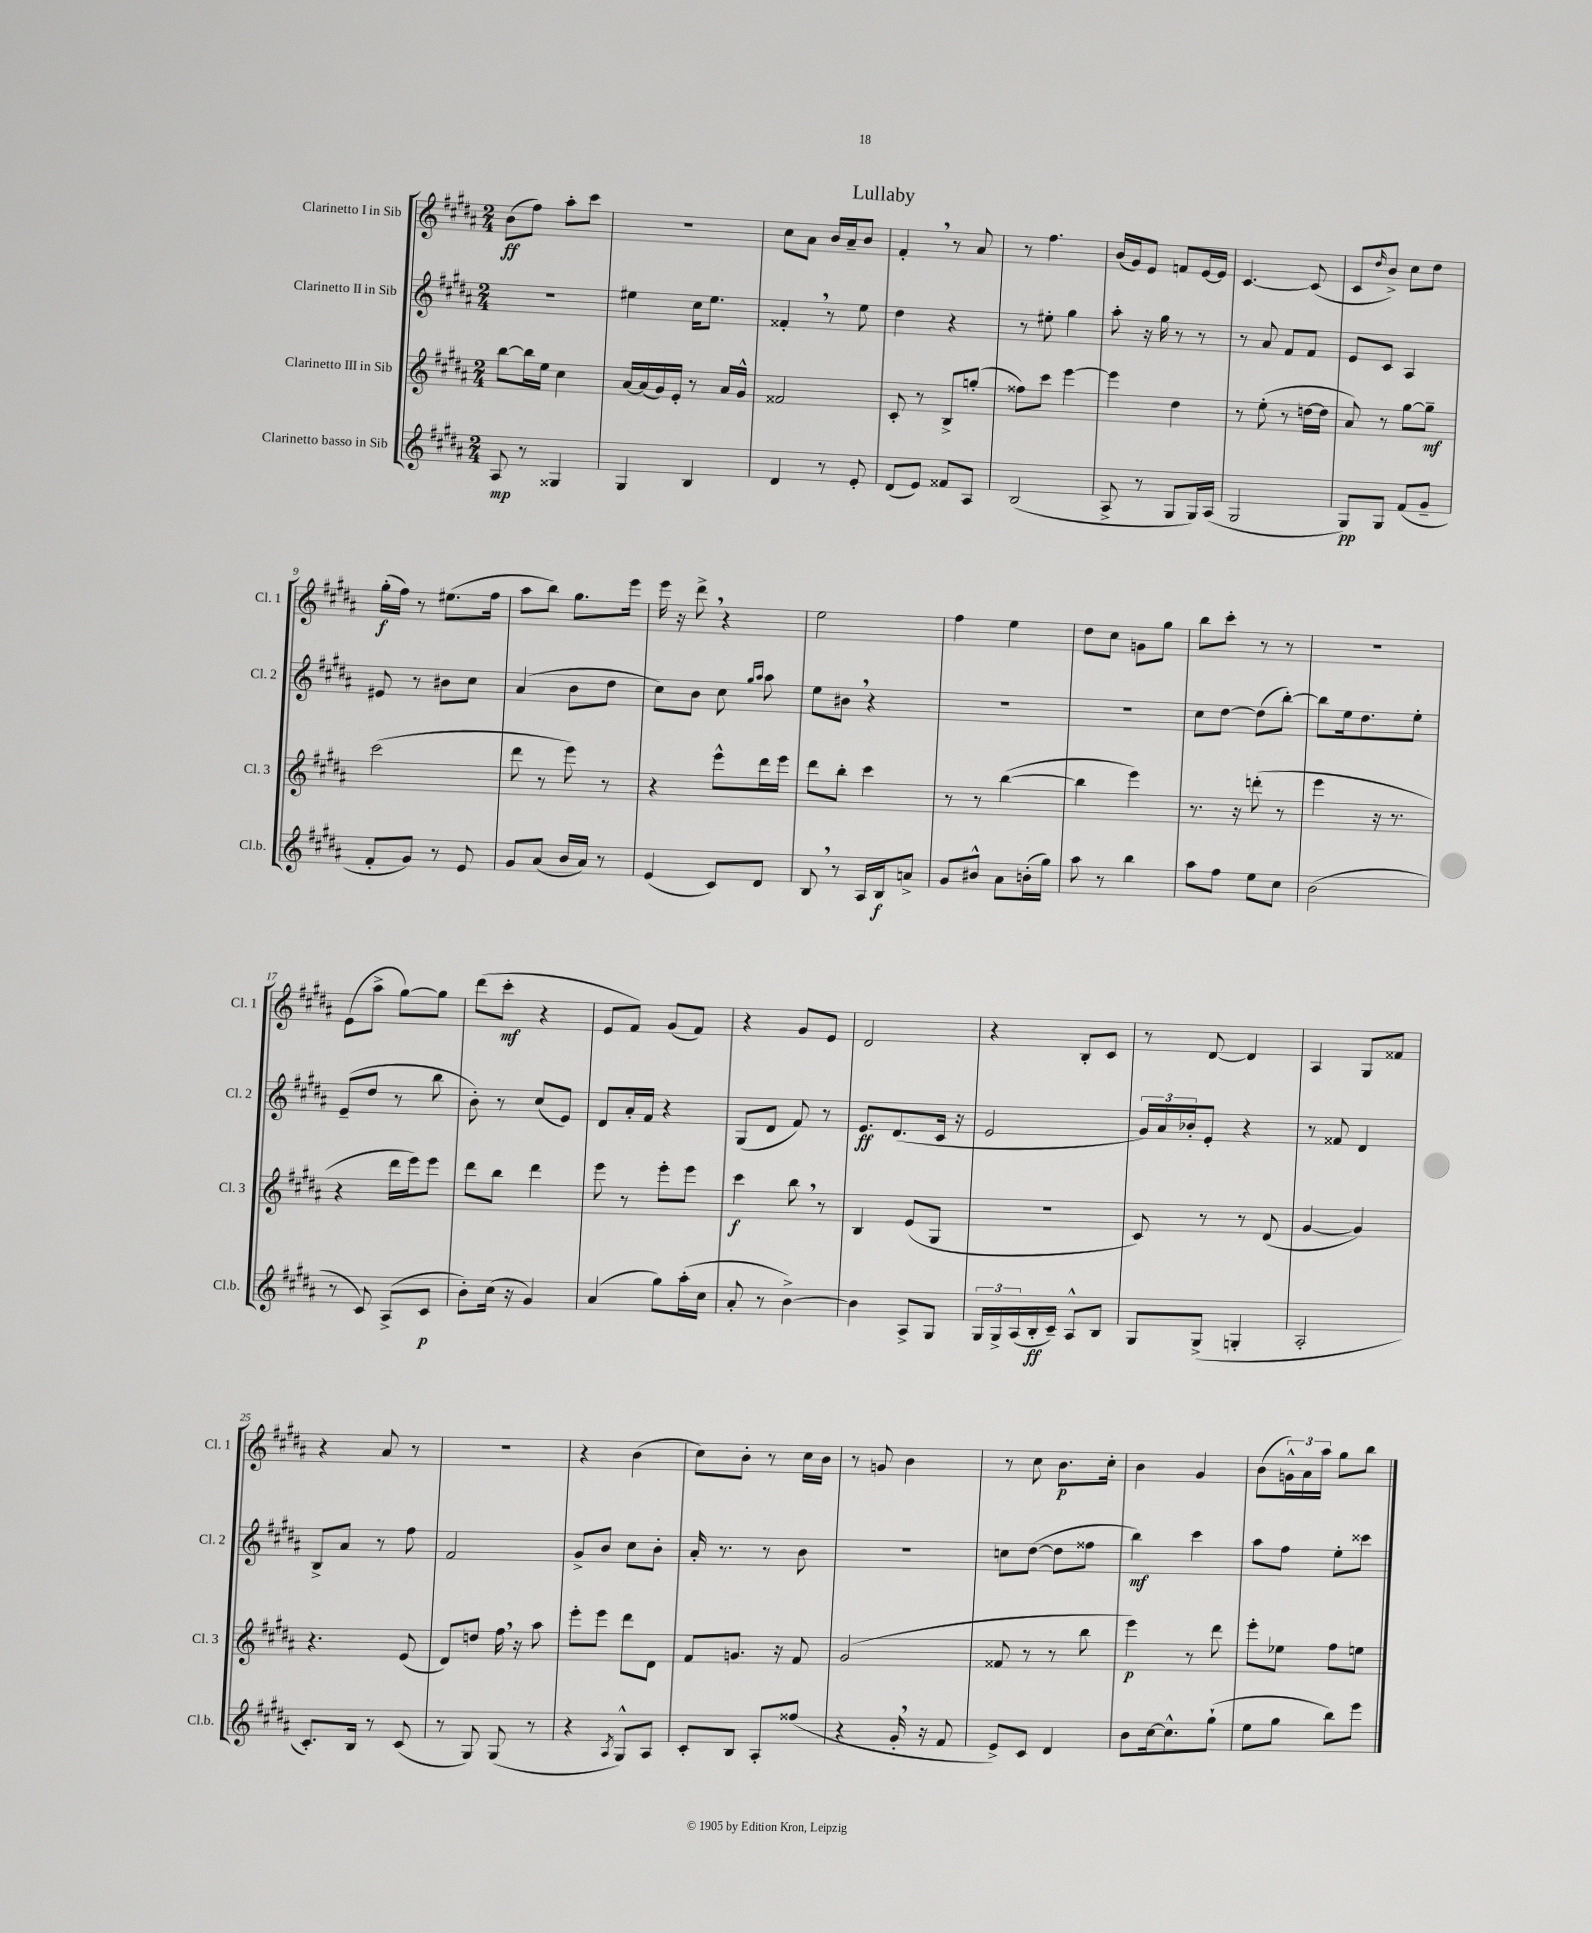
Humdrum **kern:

**kern	**kern	**kern	**kern
*staff4	*staff3	*staff2	*staff1
*clefG2	*clefG2	*clefG2	*clefG2
*k[f#c#g#d#a#]	*k[f#c#g#d#a#]	*k[f#c#g#d#a#]	*k[f#c#g#d#a#]
*M2/4	*M2/4	*M2/4	*M2/4
8A#/	[8bb\L	2r	(8b\L
8r	16bb\]L	.	8ff#\J)
.	16ee\JJ	.	.
4G##/	4cc#\	.	8aa#'\L
.	.	.	8ccc#\J
=	=	=	=
4G#/	[16a#/LL	4ee#\	2r
.	(16a#/]	.	.
.	16g#/)	.	.
.	16e'/JJ	.	.
4B/	8r	16cc#\LK	.
.	.	8.ee#\J	.
.	16a#/LL	.	.
.	16g#^^/JJ	.	.
=	=	=	=
4d#/	2f##/	4f##'/	8cc#\L
.	.	.	8a#\J
8r	.	8r	16b/LL
.	.	.	16a#~/J
8e'/	.	8ee\	8b/J
=	=	=	=
(8d#/L	8c#'/	4dd#\	4f#'/
8e/J)	8r	.	.
8f##/L	8B^/L	4r	8r
8A#/J	(8gg'/J	.	8a#/
=	=	=	=
(2B/	8ff##\L)	8r	8r
.	8ccc#\J	8ee#'\	4.ff#\
.	[4eee\	4gg#\	.
=	=	=	=
8A#^/	4eee\]	8aa#'\	(16b/LL
.	.	.	16g#/J)
8r	.	16r	8e/J
.	.	16gg#\	.
8G#/L	4dd#\	8r	8f/L
16G#/L)	.	8r	[16e/L
(16A#/JJ	.	.	16e/]JJ
=	=	=	=
2G#/	8r	8r	[4.c#/
.	(8ee'\	8a#/	.
.	8r	8f#/L	.
.	[16dd\LL	8f#/J	(8c#/]
.	16dd\]JJ	.	.
=	=	=	=
8G#/L)	8a#/)	8e/L	8c#/L
.	.	.	16qqdd#/
8G#/J	8r	8c#/J	8b^/J)
(8f#/L	[8gg#\L	4A#/	8cc#\L
8g#~/J	8gg#~\]J	.	8dd#\J
=	=	=	=
8f#'/L	(2ccc#\	8e#/	(16gg#'\LL
.	.	.	16ff#\JJ)
8g#/J)	.	8r	8r
8r	.	8b#\L	(8.ee#\L
8e/	.	8cc#\J	.
.	.	.	16ff#\Jk
=	=	=	=
8g#/L	8ddd#\	(4a#/	8aa#\L
(8a#/J	8r	.	8bb\J)
16b/LL	8eee\)	8b\L	8.gg#\L
16a#/JJ)	.	.	.
8r	8r	8dd#\J	.
.	.	.	16eee\Jk
=	=	=	=
(4e/	4r	8cc#\L)	16eee\
.	.	.	16r
.	.	8b\J	8ddd#^\
8c#/L)	8eee^^\L	8cc#\	4r
.	.	16qqgg#/LL	.
.	.	16qqaa#/JJ	.
8d#/J	16ddd#\L	8aa#\	.
.	16eee\JJ	.	.
=	=	=	=
8B/	8ddd#\L	8ee\L	2ee\
8r	8bb'\J	8b#\J	.
16A#/LL	4ccc#\	4r	.
16B/J	.	.	.
8a^/J	.	.	.
=	=	=	=
8g#/L	8r	2r	4ff#\
8b#^^/J	8r	.	.
8a#\L	([4bb\	.	4ee\
(16b'\L	.	.	.
16gg#\JJ)	.	.	.
=	=	=	=
8aa#\	4bb\]	2r	8dd#\L
8r	.	.	8cc#\J
4bb\	4eee\)	.	8g\L
.	.	.	8gg#\J
=	=	=	=
8aa#\L	8.r	8cc#\L	8bb\L
8ff#\J	.	[8dd#\J	8ccc#'\J
.	16r	.	.
8ee\L	(8ddd'\	(8dd#\]L	8r
8cc#\J	8r	[8bb'\J)	8r
=	=	=	=
(2b\	4eee\	8bb\]L	2r
.	.	16ee\k	.
.	.	8.dd#\	.
.	16r	.	.
.	8.r	.	.
.	.	8ee'\J	.
=	=	=	=
8r	4r	(8e~/L	(8e\L
8c#/)	.	8dd#/J	8aa#^\J
(8A#^/L	16ddd#\LL	8r	[8gg#\L)
.	16eee\J)	.	.
8c#/J	8eee\J	8bb\	8gg#\]J
=	=	=	=
8b'\L)	8ddd#\L	8b'\)	(8ddd#\L
(16cc#\Jk	8bb\J	8r	8ccc#'\J
16r	.	.	.
4g#/)	4ddd#\	(8cc#/L	4r
.	.	8e/J)	.
=	=	=	=
(4a#/	8eee\	8d#/L	8e/L
.	8r	16a#'/L	8f#/J)
.	.	16f#/JJ	.
8gg#\L)	8eee'\L	4r	(8g#/L
(16aa#'\L	8eee\J	.	8f#/J)
16cc#\JJ	.	.	.
=	=	=	=
8a#'/	4ccc#\	(8G#/L	4r
8r	.	8d#/J	.
[4b^\)	8bb\	8f#/)	8g#/L
.	8r	8r	8e/J
=	=	=	=
4b\]	4B/	8.e/L	2d#/
.	.	(8.d#/	.
8A#^/L	(8e/L	.	.
8G#/J	8G#/J	16c#/Jk	.
.	.	16r	.
=	=	=	=
24G#/LL	2r	2e/	4r
24G#^/	.	.	.
(24A#/	.	.	.
16B'/	.	.	.
16c#~/JJ)	.	.	.
8A#^^/L	.	.	8B'/L
8B/J	.	.	8c#/J
=	=	=	=
8G#/L	8c#/)	24g#/LL)	8r
.	.	24a#/	.
.	.	24b-'/J	.
(8G#^/J	8r	8e'/J	[8d#/
4G'/	8r	4r	4d#/]
.	(8d#/	.	.
=	=	=	=
2A#'/	[4g#/	8r	4A#/
.	.	8f##/	.
.	4g#/])	4d#/	8G#/L
.	.	.	8f##/J
=	=	=	=
8.c#'/L)	4.r	8B^/L	4r
.	.	8a#/J	.
16B/Jk	.	.	.
8r	.	8r	8a#/
(8c#/	(8e/	8ff#\	8r
=	=	=	=
8r	8d#/L)	2f#/	2r
8G#/)	8dd/J	.	.
(8G#/	16ff#\	.	.
.	16r	.	.
8r	8aa#\	.	.
=	=	=	=
4r	8eee'\L	8g#^/L	4r
.	8eee\J	8b/J	.
8qA#/	.	.	.
8G#^^/L)	8ddd#\L	8cc#\L	(4b\
8A#/J	8d#\J	8b'\J	.
=	=	=	=
8c#'/L	8f#/L	16a#'/	8cc#\L)
.	.	8.r	.
8B/J	8.g/J	.	8b'\J
8A#'/L	.	8r	8r
.	16r	.	.
(8ff##/J	8f#/	8b\	16cc#\LL
.	.	.	16b\JJ
=	=	=	=
4r	(2g#/	2r	8r
.	.	.	8g/
16g#'/	.	.	4b\
16r	.	.	.
8f#/	.	.	.
=	=	=	=
8e^/L)	8f##/	8cc\L	8r
8c#/J	8r	([8dd#\J	8cc#\
4d#/	8r	8dd#\]L	8.b\L
.	8bb\	8ff##\J	.
.	.	.	16cc#'\Jk
=	=	=	=
8b\L	4eee\)	4bb\)	4b\
[16cc#\k	.	.	.
8.cc#^^\]	.	.	.
.	8r	4ccc#\	4g#/
(8gg#`\J	8ddd#\	.	.
=	=	=	=
8ee\L	8eee'\L	8aa#\L	(8b\L
8gg#\J	8ee-\J	8ff#\J	24g^^\L)
.	.	.	24a#\
.	.	.	24aa#\JJ
8bb\L)	8ff#\L	8ee'\L	8gg#\L
8eee\J	8ee\J	8ccc##\J	8bb\J
==	==	==	==
*-	*-	*-	*-
